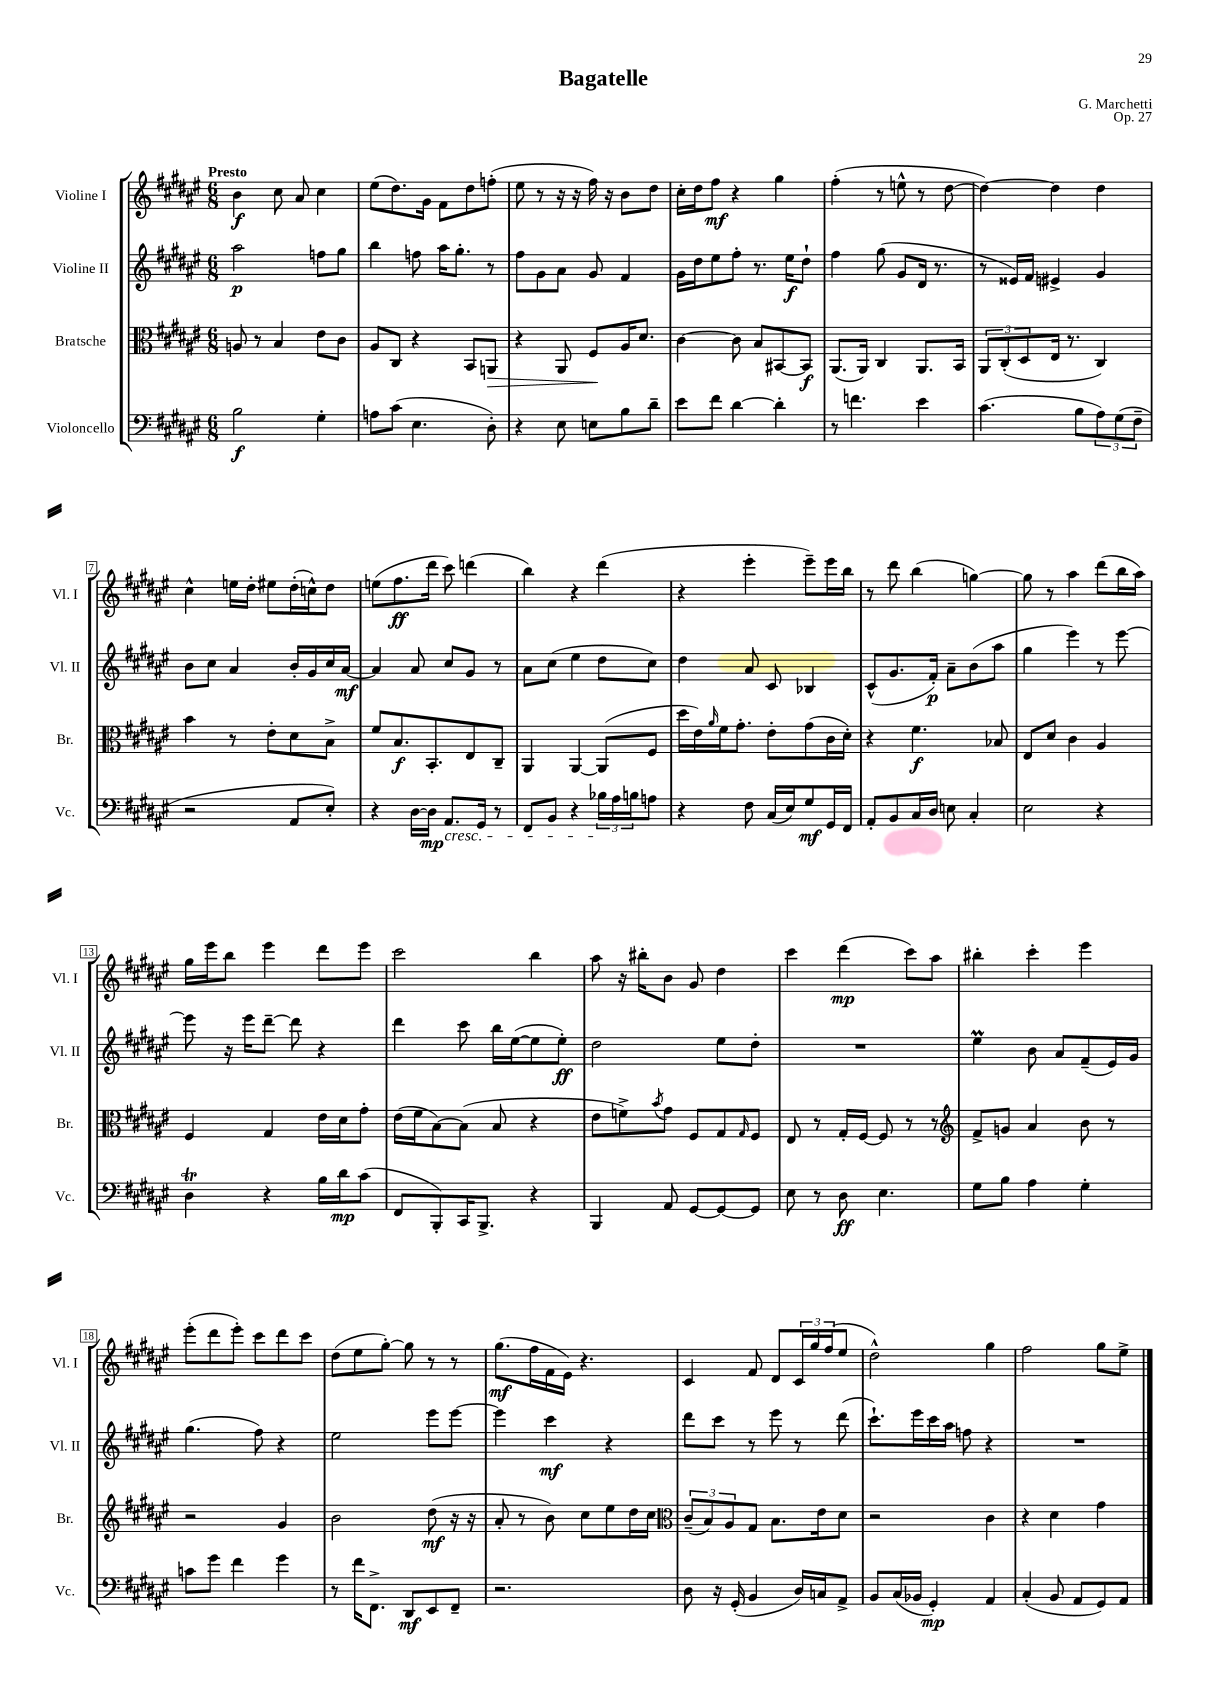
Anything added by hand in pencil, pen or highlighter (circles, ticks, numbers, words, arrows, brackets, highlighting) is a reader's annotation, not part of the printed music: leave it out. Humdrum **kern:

**kern	**kern	**kern	**kern
*staff4	*staff3	*staff2	*staff1
*clefF4	*clefC3	*clefG2	*clefG2
*k[f#c#g#d#a#e#]	*k[f#c#g#d#a#e#]	*k[f#c#g#d#a#e#]	*k[f#c#g#d#a#e#]
*M6/8	*M6/8	*M6/8	*M6/8
2B\	8A/	2aa#\	4b\
.	8r	.	.
.	4B/	.	8cc#\
.	.	.	8a#/
4G#'\	8e#\L	8ff\L	4cc#\
.	8c#\J	8gg#\J	.
=	=	=	=
8A\L	8A#/L	4bb\	(8ee#\L
(8c#\J	8C#/J	.	8.dd#\)
4.E#\	4r	8ff\	.
.	.	.	16g#\Jk
.	.	16aa#\LK	8f#\L
.	.	8.gg#'\J	.
.	8BB/L	.	8dd#\
8D#'\)	8AA/J	8r	(8ff'\J
=	=	=	=
4r	4r	8ff#\L	8ee#\
.	.	8g#\	8r
8E#\	8AA#/	8a#\J	16r
.	.	.	16r
8E\L	8F#/L	8g#/	16ff#\)
.	.	.	16r
8B\	16A#/K	4f#/	8b\L
.	8.d#/J	.	.
8d#~\J	.	.	8dd#\J
=	=	=	=
8e#\L	[4c#\	16g#\LL	16cc#'\LL
.	.	16dd#\J	16dd#\J
8f#\J	.	8ee#\	8ff#\J
[4d#\	8c#\]	8ff#'\J	4r
.	8B/L	8.r	.
4d#'\]	[8BB#/	.	4gg#\
.	.	16ee#\LK	.
.	8BB#/]J	8dd#`\J	.
=	=	=	=
8r	(8.AA#/L	4ff#\	(4ff#'\
4.f\	.	.	.
.	16AA#/Jk)	.	.
.	4C#/	(8gg#\	8r
.	.	8g#/L	8ee^^\
4e#\	8.AA#/L	16d#/Jk	8r
.	.	8.r	.
.	.	.	[8dd#\
.	16BB/Jk	.	.
=	=	=	=
(4.c#\	12AA#/L	8r	4dd#\_)
.	(12C#'/	.	.
.	.	16e##/LL)	.
.	12D#/	.	.
.	.	16f#/JJ	.
.	16E#/Jk	4e#^/	4dd#\]
.	8.r	.	.
8B\L	.	.	.
12A#\)	4C#/)	4g#/	4dd#\
(12G#\	.	.	.
12F#~\J	.	.	.
=	=	=	=
2r	4b\	8b\L	4cc#^^\
.	.	8cc#\J	.
.	8r	4a#/	16ee\LL
.	.	.	16dd#'\JJ
.	8e#'\L	.	8ee#\L
8AA#/L	8d#\	16b'/LL	(16dd#'\L
.	.	16g#/	16cc^^\J)
8E#'/J)	8B^\J	16cc#/	8dd#\J
.	.	[16a#/JJ	.
=	=	=	=
4r	8f#/L	4a#/]	(8ee\L
.	8.B/	.	8.ff#\
[16D#\LL	.	8a#/	.
16D#\]JJ	8.BB'/	.	16ddd#\Jk
8.AA#/L	.	8cc#/L	8ccc#\)
.	8E#/	8g#/J	(4ddd\
16GG#/Jk	.	.	.
8r	8C#~/J	8r	.
=	=	=	=
8FF#/L	4AA#/	8a#\L	4bb\)
8BB/J	.	(8cc#\J	.
4r	[4AA#/	4ee#\	4r
24B-\LL	(8AA#/]L	8dd#\L	(4ddd#\
24A#\	.	.	.
24B\J	.	.	.
8A\J	8F#/J	8cc#\J)	.
=	=	=	=
4r	16dd#\LL	4dd#\	4r
.	16e#\)	.	.
.	16qqa#/	.	.
.	16f#\J	.	.
.	8.g#'\J	.	.
8F#\	.	8a#/	4eee#'\
(16C#/LL	8e#'\L	8c#/	.
16E#/J)	.	.	.
8G#/	(8g#\	4B-/	8eee#~\L)
16GG#/L	16c#\L	.	16eee#\L
16FF#/JJ	16d#'\JJ)	.	16bb\JJ
=	=	=	=
8AA#'/L	4r	(8c#^^/L	8r
8BB/	.	8.g#/	8ddd#\
16C#/L	4.f#\	.	(4bb\
16D#/JJ	.	16f#'/Jk)	.
8E\	.	8a#~\L	.
4C#'/	.	(8b\	[4gg\)
.	8B-/	8aa#\J	.
=	=	=	=
2E#\	8E#/L	4gg#\	8gg\]
.	8d#/J	.	8r
.	4c#\	4eee#\)	4aa#\
4r	4A#/	8r	(8ddd#\L
.	.	[8eee#\	16bb\L
.	.	.	16aa#\JJ)
=	=	=	=
4D#\	4F#/	8eee#\]	16gg#\LL
.	.	.	16eee#\J
.	.	16r	8bb\J
.	.	16eee#\LK	.
4r	4G#/	[8ddd#~\J	4eee#\
.	.	8ddd#\]	.
16B\LL	16e#\LL	4r	8ddd#\L
16d#\J	16d#\J	.	.
(8c#\J	8g#'\J	.	8eee#\J
=	=	=	=
8FF#/L	(16e#\LL	4ddd#\	2ccc#\
.	16f#\J	.	.
8BBB'/)	[8B\)	.	.
16CC#/K	(8B\]J	8ccc#\	.
8.BBB^/J	.	.	.
.	8B/	16bb\LL	.
.	.	([16ee#\J	.
4r	4r	8ee#\]	4bb\
.	.	8ee#'\J)	.
=	=	=	=
4BBB/	8e#\L	2dd#\	8aa#\
.	8f^\)	.	16r
.	.	.	16bb#'\LK
.	8qb/	.	.
8AA#/	8g#\J	.	8b\J
[8GG#/L	8F#/L	.	8g#/
8GG#/_	8G#/	8ee#\L	4dd#\
.	16qqG#/	.	.
8GG#/]J	8F#/J	8dd#'\J	.
=	=	=	=
8E#\	8E#/	2.r	4ccc#\
8r	8r	.	.
8D#\	16G#'/LL	.	(4ddd#\
.	[16F#/JJ	.	.
4.E#\	8F#/]	.	.
.	8r	.	8ccc#\L)
.	8r	.	8aa#\J
=	=	=	=
*	*clefG2	*	*
8G#\L	8f#^/L	4ee#\	4bb#'\
8B\J	8g/J	.	.
4A#\	4a#/	8b\	4ccc#'\
.	.	8a#/L	.
4G#'\	8b\	(8f#~/	4eee#\
.	8r	16e#/L)	.
.	.	16g#/JJ	.
=	=	=	=
8c\L	2r	(4.gg#\	(8eee#'\L
8g#\J	.	.	8ddd#\
4f#\	.	.	8eee#'\J)
.	.	8ff#\)	8ccc#\L
4g#\	4g#/	4r	8ddd#\
.	.	.	8ccc#\J
=	=	=	=
8r	2b\	2ee#\	(8dd#\L
16f#\LK	.	.	8ee#\
8.FF#^\J	.	.	.
.	.	.	[8gg#'\J)
8DD#/L	.	.	8gg#\]
8EE#/	(8dd#\	8eee#\L	8r
8FF#~/J	16r	[8eee#\J	8r
.	16r	.	.
=	=	=	=
2.r	8a#'/	4eee#\]	(8.gg#\L
.	8r	.	.
.	.	.	16ff#\L
.	8b\)	4ccc#\	16f#\
.	.	.	16e#\JJ)
.	8cc#\L	.	4.r
.	8ee#\	4r	.
.	16dd#\L	.	.
.	16cc#\JJ	.	.
=	=	=	=
*	*clefC3	*	*
8D#\	(12c#~/L	8ddd#\L	4c#/
.	12B/)	.	.
16r	.	8ccc#\J	.
.	12A#/	.	.
(16GG#'/	.	.	.
4BB/	8G#/J	8r	8f#/
.	8.B\L	8eee#\	8d#/L
16D#/LL)	.	8r	24c#/L
.	.	.	24gg#/
16C/J	16e#\k	.	.
.	.	.	(24ff#/J
8AA#^/J	8d#\J	(8ddd#\	8ee#/J
=	=	=	=
8BB/L	2r	8.ccc#`\L)	2dd#^^\)
(16C#/L	.	.	.
16BB-/JJ	.	16eee#\L	.
4GG#'/)	.	16ccc#\	.
.	.	16aa#\JJ	.
.	.	8ff\	.
4AA#/	4c#\	4r	4gg#\
=	=	=	=
(4C#'/	4r	2.r	2ff#\
8BB/	4d#\	.	.
8AA#/L	.	.	.
8GG#/)	4g#\	.	8gg#\L
8AA#/J	.	.	8ee#^\J
==	==	==	==
*-	*-	*-	*-
